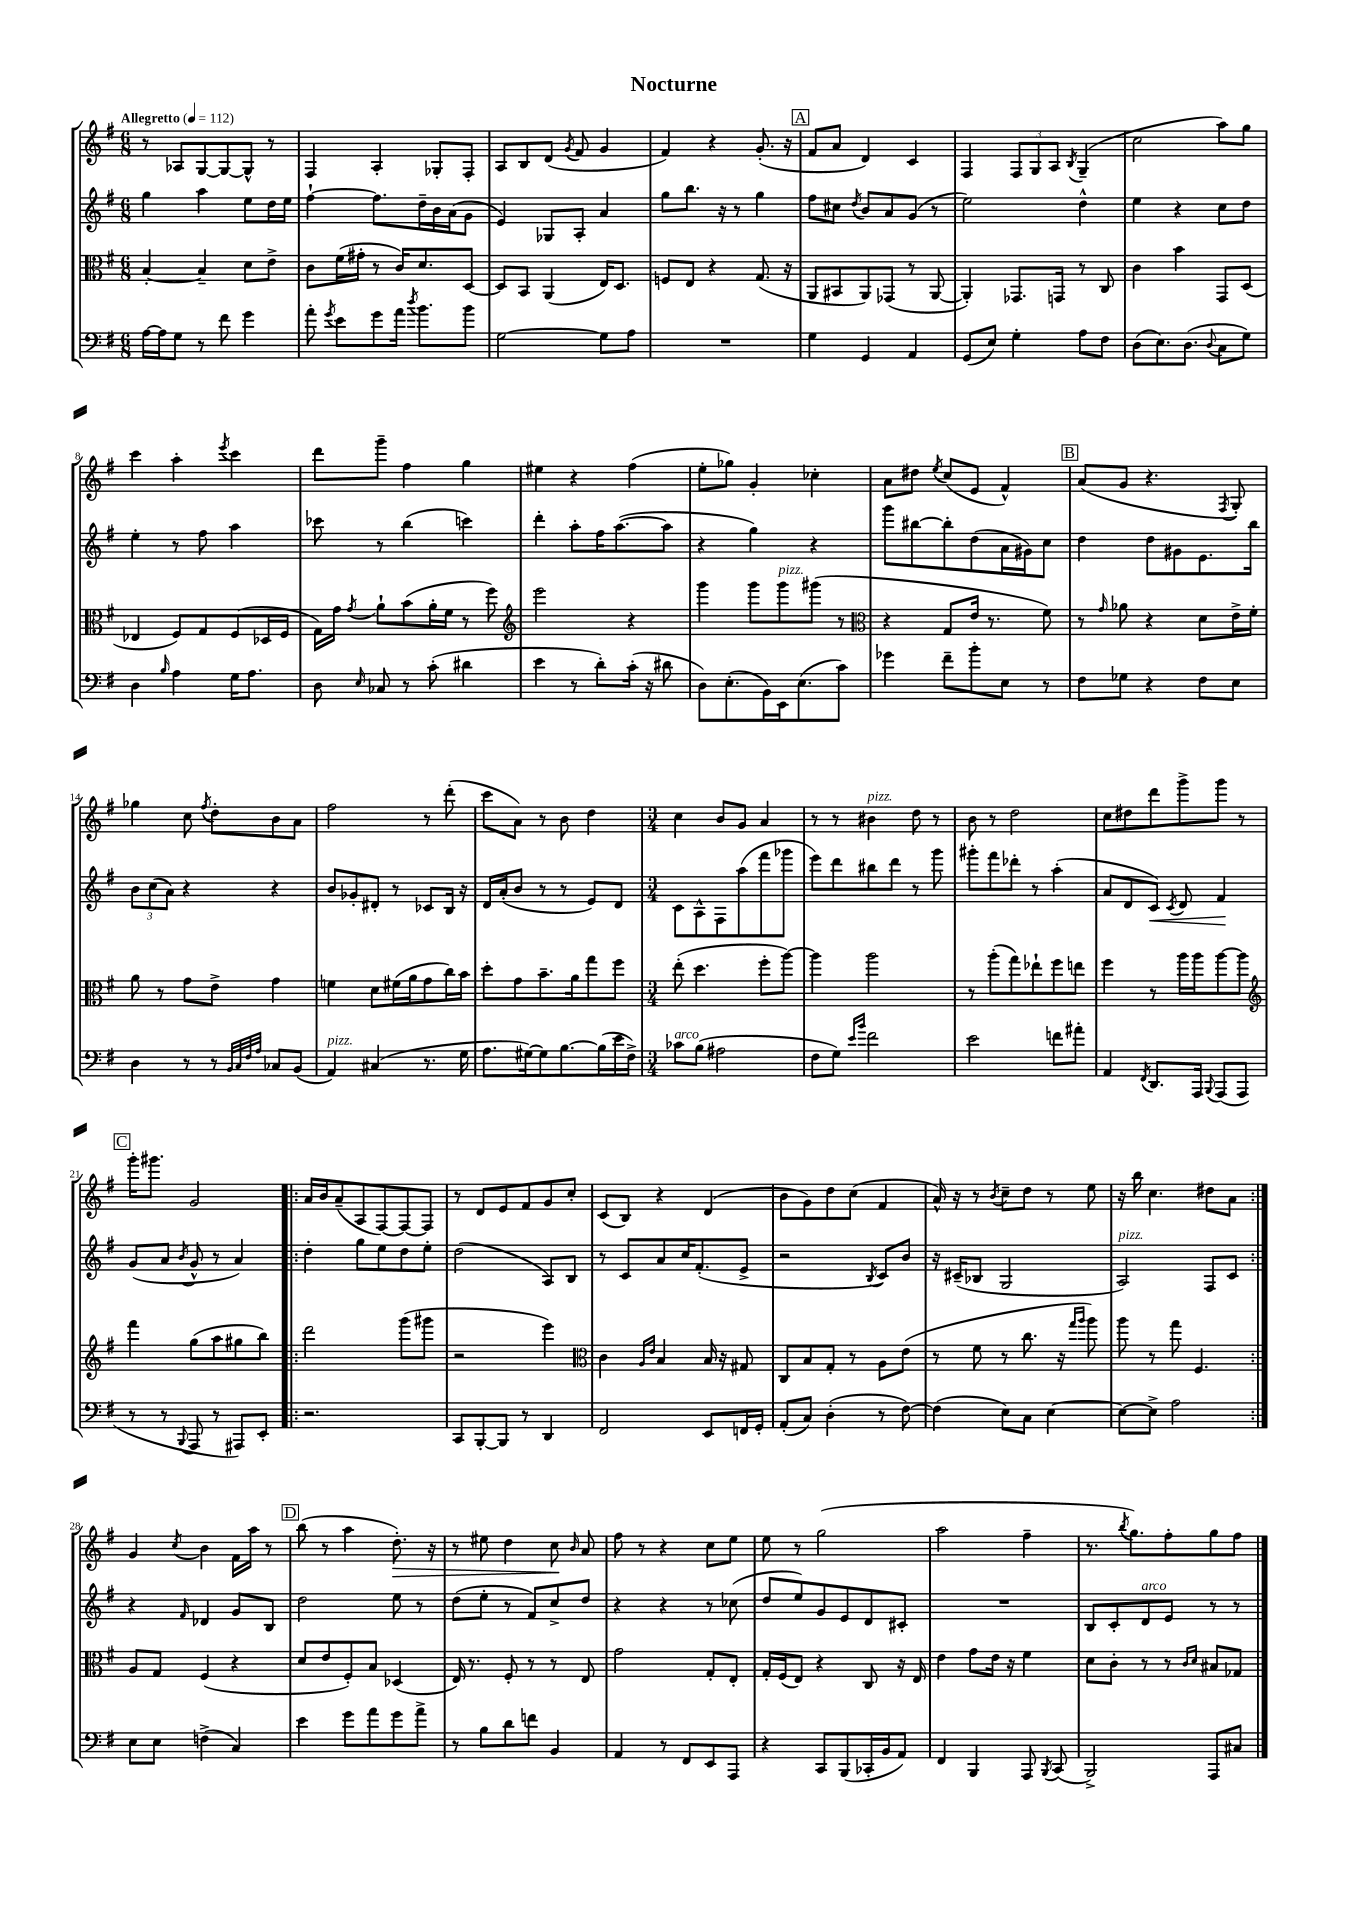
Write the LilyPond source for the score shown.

\header { title = "Nocturne" }
<<
\new StaffGroup <<
\new Staff = "s0" {
    \clef treble \key g \major \numericTimeSignature \time 6/8 \tempo "Allegretto" 4 = 112
    \autoBeamOff r8 aes8[ g8~ g8~ g8]-^ r8 |
    fis4 a4-. ges8[-. fis8]-. |
    a8[ b8 d'8]( \acciaccatura { g'8 } fis'8 g'4 |
    fis'4) r4 g'8.-.( r16 |
    \mark \markup { \box "A" } fis'8[ a'8] d'4) c'4 |
    fis4 \tuplet 3/2 { fis8[ g8 a8] } \acciaccatura { b8 } g4--( |
    c''2 a''8[) g''8] |
    c'''4 a''4-. \acciaccatura { e'''8 } c'''4 |
    d'''8[ g'''8]-- fis''4 g''4 |
    eis''4 r4 fis''4( |
    e''8[-. ges''8]) g'4-. ces''4-. |
    a'8[ dis''8] \acciaccatura { e''8 } c''8[( e'8] fis'4-^) |
    \mark \markup { \box "B" } a'8[( g'8] r4. \acciaccatura { fis8 } g8-.) |
    ges''4 c''8 \acciaccatura { fis''8 } d''8[-. b'8 a'8] |
    fis''2 r8 d'''8-.( |
    c'''8[ a'8]) r8 b'8 d''4 |
    \numericTimeSignature \time 3/4 c''4 b'8[ g'8] a'4 |
    r8 r8 bis'4^\markup { \italic "pizz." } d''8 r8 |
    b'8 r8 d''2 |
    c''8[ dis''8 d'''8 g'''8-> g'''8] r8 |
    \mark \markup { \box "C" } g'''16[-. gis'''8.] g'2 |
    \repeat volta 2 { a'16[ b'16 a'8--( a8 fis8~) fis8~ fis8] |
    r8 d'8[ e'8 fis'8 g'8 c''8]-. |
    c'8[( b8]) r4 d'4( |
    b'8[ g'8) d''8 c''8]( fis'4 |
    a'16-^) r16 r8 \acciaccatura { b'8 } c''8[-- d''8] r8 e''8 |
    r16 b''16 c''4. dis''8[ a'8] | }
    g'4 \acciaccatura { c''8 } b'4 fis'16[ a''16] r8 |
    \mark \markup { \box "D" } b''8( r8 a''4 d''8.-.\>) r16 |
    r8 eis''8 d''4 c''8\! \grace { b'16 } a'8 |
    fis''8 r8 r4 c''8[ e''8] |
    e''8 r8 g''2( |
    a''2 fis''4-- |
    r8. \acciaccatura { b''8 } g''8.[) fis''8-. g''8 fis''8] \bar "|." |
}
\new Staff = "s1" {
    \clef treble \key g \major \numericTimeSignature \time 6/8
    \autoBeamOff g''4 a''4 e''8[ d''16 e''16] |
    fis''4~-! fis''8.[ d''16-- b'16 a'16( g'8] |
    e'4) ges8[ a8]-. a'4 |
    g''8[ b''8.] r16 r8 g''4 |
    \mark \markup { \box "A" } fis''8[ cis''8] \acciaccatura { d''8 } b'8[ a'8 g'8]( r8 |
    e''2) d''4-^ |
    e''4 r4 c''8[ d''8] |
    e''4-. r8 fis''8 a''4 |
    ces'''8 r8 b''4( c'''4) |
    d'''4-. a''8[-. fis''16 a''8.~( a''8] |
    r4 g''4) r4 |
    g'''8[ bis''8~ bis''8-. d''8( a'16 gis'16) c''8] |
    \mark \markup { \box "B" } d''4 d''8[ gis'8 e'8. b''16] |
    \tuplet 3/2 { b'8[ c''8( a'8]) } r4 r4 |
    b'8[ ges'8-. dis'8]-. r8 ces'8[ b16] r16 |
    d'16[ a'16-.( b'8] r8 r8 e'8[) d'8] |
    \numericTimeSignature \time 3/4 c'8[ a8-^ fis8 a''8( fis'''8 ges'''8] |
    e'''8[) d'''8 bis''8 d'''8] r8 g'''8 |
    gis'''8[-. fis'''8 des'''8]-. r8 a''4-.( |
    a'8[ d'8 c'8]\<) \acciaccatura { c'8 } d'8 fis'4\! |
    \mark \markup { \box "C" } g'8[( a'8] \acciaccatura { b'8 } g'8-^ r8 a'4) |
    \repeat volta 2 { d''4-. g''8[ e''8 d''8 e''8]-. |
    d''2( a8[) b8] |
    r8 c'8[ a'8 c''16 fis'8.-.( e'8]-> |
    r2 \acciaccatura { b8 } c'8[) b'8] |
    r16 cis'16[--( bes8] g2 |
    a2^\markup { \italic "pizz." }) fis8[ c'8] | }
    r4 \grace { fis'16 } des'4 g'8[ b8] |
    \mark \markup { \box "D" } d''2 e''8 r8 |
    d''8[( e''8]-. r8 fis'8[) c''8-> d''8] |
    r4 r4 r8 ces''8( |
    d''8[ e''8) g'8 e'8 d'8 cis'8]-. |
    R2. |
    b8[ c'8-. d'8^\markup { \italic "arco" } e'8] r8 r8 \bar "|." |
}
\new Staff = "s2" {
    \clef alto \key g \major \numericTimeSignature \time 6/8
    \autoBeamOff b4~-. b4-- d'8[ e'8]-> |
    c'8[ fis'16( gis'16]-. r8 c'16[) d'8. d8]~ |
    d8[ b,8] a,4( e16[) d8.] |
    f8[ e8] r4 g8.( r16 |
    \mark \markup { \box "A" } a,8[ bis,8 a,8) ges,8]( r8 a,8~ |
    a,4-.) ges,8.[ g,16] r8 c8 |
    c'4 b'4 g,8[ d8]( |
    ees4 fis8[) g8 fis8( des16 fis16] |
    g16[) g'16] \acciaccatura { g'8 } a'8[-! b'8( a'16-. fis'16] r8 fis''8) |
    \clef treble e'''2 r4 |
    g'''4 g'''8[ g'''8^\markup { \italic "pizz." } gis'''8]( r8 |
    \clef alto r4 g8[ e'16] r8. fis'8) |
    \mark \markup { \box "B" } r8 \grace { g'16 } aes'8 r4 d'8[ e'16-> fis'16]-. |
    a'8 r8 g'8[ e'8]-> g'4 |
    f'4 d'8[ fis'16( a'16 g'8 c''16) b'16] |
    d''8[-. g'8 b'8.-- a'16 g''8 fis''8] |
    \numericTimeSignature \time 3/4 e''8-.( d''4. fis''8[-. a''8]~) |
    a''4 a''2 |
    r8 a''8[-.( g''8) ees''8-! fis''8 e''8] |
    fis''4 r8 a''16[ a''16 a''8~ a''8] |
    \mark \markup { \box "C" } \clef treble fis'''4 g''8[( a''8 gis''8 b''8]) |
    \repeat volta 2 { d'''2 g'''8[( gis'''8] |
    r2 e'''4) |
    \clef alto c'4 \grace { a16[ e'16] } b4 b16 r16 gis8 |
    c8[ b8 g8]-. r8 a8[ e'8]( |
    r8 fis'8 r8 c''8. r16 \grace { g''16[ a''16] } a''8) |
    a''8 r8 g''8 fis4. | }
    a8[ g8] fis4( r4 |
    \mark \markup { \box "D" } d'8[ e'8 fis8-.) b8] des4( |
    e16) r8. fis8-. r8 r8 e8 |
    g'2 g8[-. e8]-. |
    g16[-. fis16( e8]) r4 c8 r16 e16 |
    e'4 g'8[ e'16] r16 fis'4 |
    d'8[ c'8]-. r8 r8 \grace { c'16[ d'16] } bis8[ ges8] \bar "|." |
}
\new Staff = "s3" {
    \clef bass \key g \major \numericTimeSignature \time 6/8
    \autoBeamOff a16[~ a16 g8] r8 fis'8 g'4 |
    a'8-. \acciaccatura { g'8 } e'8[ g'8 a'16] \acciaccatura { d''8 } b'8.[ b'8] |
    g2~ g8[ a8] |
    R2. |
    \mark \markup { \box "A" } g4 g,4 a,4 |
    g,8[( e8]) g4-. a8[ fis8] |
    d8[( e8.) d8.]( \appoggiatura { d8 } c8[ g8]) |
    d4 \grace { b16 } a4 g16[ a8.] |
    d8 \grace { e16 } ces8 r8 c'8-.( dis'4 |
    e'4 r8 d'8[-.) c'16]-.( r16 dis'8 |
    d8[) e8.-.( b,16) e,16 e8.( c'8]) |
    ges'4 fis'8[-- b'8-. e8] r8 |
    \mark \markup { \box "B" } fis8[ ges8] r4 fis8[ e8] |
    d4 r8 r8 \grace { b,32[ c32 fis32 a32] } ces8[ b,8]( |
    a,4^\markup { \italic "pizz." }) cis4( r8. g16 |
    a8.[ gis16~) gis8 b8.~ b16( e'16 fis16]->) |
    \numericTimeSignature \time 3/4 ces'8[^\markup { \italic "arco" } b8]( ais2 |
    fis8[ g8]) \grace { e'16[ b'16] } fis'2 |
    e'2 f'8[ ais'8]-. |
    a,4 \acciaccatura { fis,8 } d,8.[ a,,16] \appoggiatura { b,,8 } a,,8[( a,,8] |
    \mark \markup { \box "C" } r8 r8 \appoggiatura { b,,8 } a,,8 r8 ais,,8[) e,8]-. |
    \repeat volta 2 { r2. |
    c,8[ b,,8~-. b,,8] r8 d,4 |
    fis,2 e,8[ f,16 g,16]-. |
    a,8[-.( c8]) d4-.( r8 fis8~) |
    fis4( e8[) c8] e4~ |
    e8[~ e8]-> a2 | }
    e8[ e8] f4->( c4) |
    \mark \markup { \box "D" } e'4 g'8[ a'8 g'8 a'8]-> |
    r8 b8[ d'8 f'8] b,4 |
    a,4 r8 fis,8[ e,8 a,,8] |
    r4 c,8[ b,,8( ces,16-. b,16 a,8]) |
    fis,4 b,,4 a,,8 \acciaccatura { b,,8 } c,8( |
    b,,2->) a,,8[ cis8] \bar "|." |
}
>>
>>
